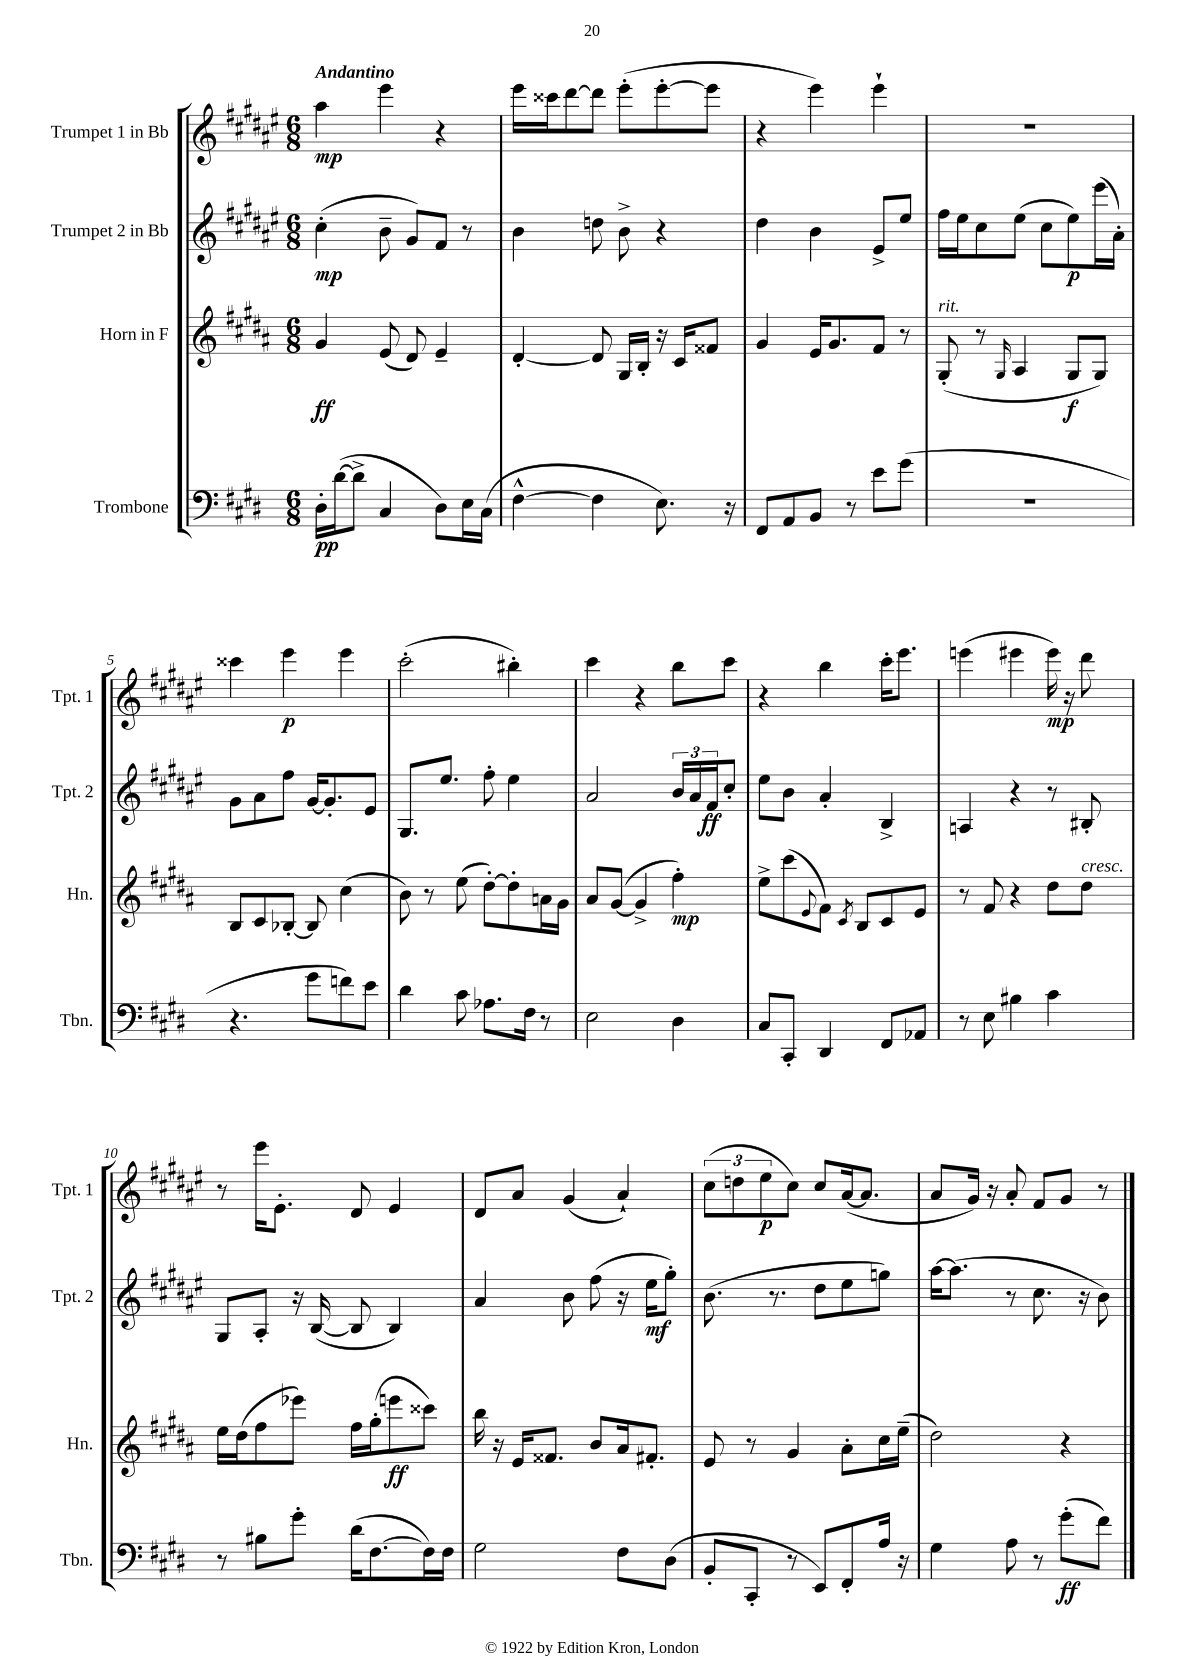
<<
\new StaffGroup <<
\new Staff = "s0" \with { instrumentName = "Trumpet 1 in Bb" shortInstrumentName = "Tpt. 1" } {
    \clef treble \key fis \major \numericTimeSignature \time 6/8 \tempo "Andantino"
    ais''4\mp eis'''4 r4 |
    eis'''16 cisis'''16 dis'''8~ dis'''8 eis'''8-.( eis'''8~-. eis'''8 |
    r4 eis'''4) eis'''4-! |
    R2. |
    cisis'''4 eis'''4\p eis'''4 |
    cis'''2-.( bis''4-.) |
    cis'''4 r4 b''8 cis'''8 |
    r4 b''4 cis'''16-. eis'''8. |
    e'''4( eis'''4 eis'''16\mp) r16 dis'''8 |
    r8 eis'''16 eis'8.-. dis'8 eis'4 |
    dis'8 ais'8 gis'4( ais'4-!) |
    \tuplet 3/2 { cis''8( d''8 eis''8\p } cis''8) cis''8 ais'16~( ais'8. |
    ais'8 gis'16) r16 ais'8-. fis'8 gis'8 r8 \bar "|." |
}
\new Staff = "s1" \with { instrumentName = "Trumpet 2 in Bb" shortInstrumentName = "Tpt. 2" } {
    \clef treble \key fis \major \numericTimeSignature \time 6/8
    cis''4-.\mp( b'8-- gis'8) fis'8 r8 |
    b'4 d''8 b'8-> r4 |
    dis''4 b'4 eis'8-> eis''8 |
    fis''16 eis''16 cis''8 eis''8( cis''8 eis''8\p) eis'''16( ais'16-.) |
    gis'8 ais'8 fis''8 gis'16~ gis'8.-. eis'8 |
    gis8. eis''8. fis''8-. eis''4 |
    ais'2 \tuplet 3/2 { b'16 ais'16 fis'16\ff } cis''8-. |
    eis''8 b'8 ais'4-. b4-> |
    a4 r4 r8 bis8-. |
    gis8 ais8-. r16 b16~( b8 b4) |
    ais'4 b'8 fis''8( r16 eis''16\mf gis''8-.) |
    b'8.( r8. dis''8 eis''8 g''8) |
    ais''16~ ais''8.( r8 cis''8. r16 b'8) \bar "|." |
}
\new Staff = "s2" \with { instrumentName = "Horn in F" shortInstrumentName = "Hn." } {
    \clef treble \key b \major \numericTimeSignature \time 6/8
    gis'4\ff e'8( dis'8) e'4-- |
    dis'4~-. dis'8 gis16 b16-. r16 cis'16 fisis'8 |
    gis'4 e'16 gis'8. fis'8 r8 |
    gis8-.^\markup { \italic "rit." }( r8 \grace { gis16 } ais4 gis8\f gis8) |
    b8 cis'8 bes8~-. bes8 cis''4( |
    b'8) r8 e''8( dis''8~-.) dis''8-. a'16 gis'16 |
    ais'8 gis'8~( gis'4-> fis''4-.\mp) |
    e''8-> cis'''8( \appoggiatura { e'8 } fis'8) \acciaccatura { cis'8 } b8 cis'8 e'8 |
    r8 fis'8 r4 dis''8 dis''8^\markup { \italic "cresc." } |
    e''16 dis''16( fis''8 ees'''8) fis''16 gis''16-.( e'''8\ff cisis'''8) |
    b''16 r16 e'16 fisis'8. b'8 ais'16 fis'8.-. |
    e'8 r8 gis'4 ais'8-. cis''16 e''16--( |
    dis''2) r4 \bar "|." |
}
\new Staff = "s3" \with { instrumentName = "Trombone" shortInstrumentName = "Tbn." } {
    \clef bass \key e \major \numericTimeSignature \time 6/8
    dis16-.\pp dis'16~( dis'8-> cis4 dis8) e16 cis16( |
    fis4~-^ fis4 e8.) r16 |
    fis,8 a,8 b,8 r8 e'8 gis'8( |
    r2. |
    r4. gis'8 f'8) e'8 |
    dis'4 cis'8 aes8. fis16 r8 |
    e2 dis4 |
    cis8 cis,8-. dis,4 fis,8 aes,8 |
    r8 e8 bis4 cis'4 |
    r8 bis8 gis'8-. dis'16( fis8.~ fis16) fis16 |
    gis2 fis8 dis8( |
    b,8-. cis,8-. r8 e,8) fis,8-. a16 r16 |
    gis4 a8 r8 gis'8-.\ff( fis'8) \bar "|." |
}
>>
>>
